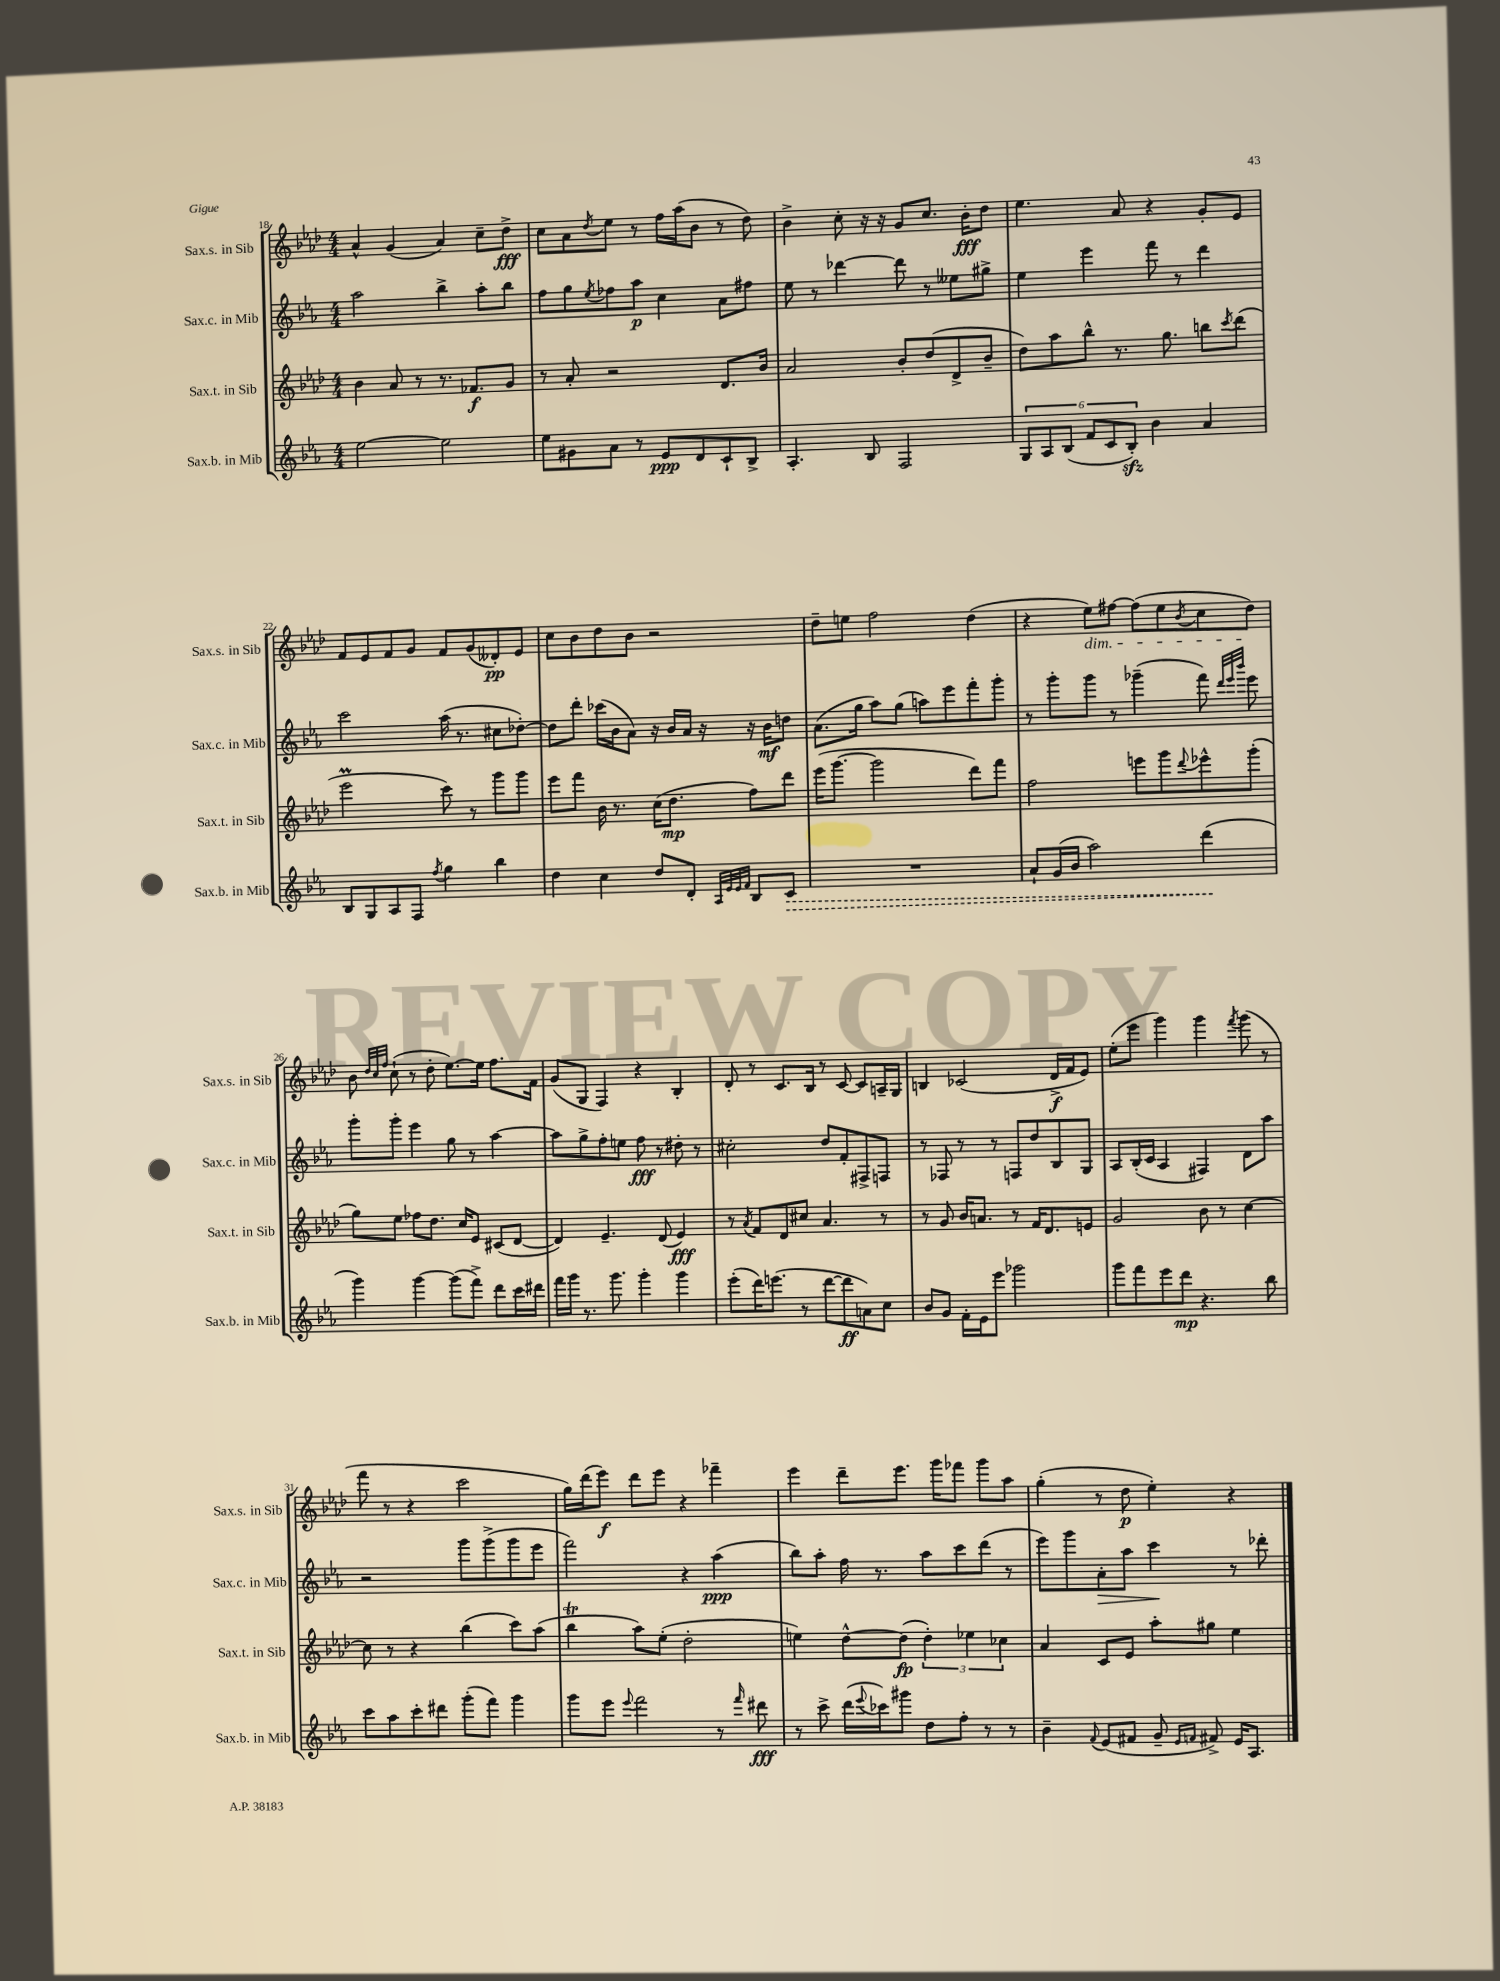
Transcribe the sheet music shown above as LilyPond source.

<<
\new StaffGroup <<
\new Staff = "s0" \with { instrumentName = "Sax.s. in Sib" shortInstrumentName = "Sax.s. in Sib" } {
    \clef treble \key aes \major \numericTimeSignature \time 4/4
    aes'4-^ g'4( aes'4) c''8-- des''8->\fff |
    c''8 aes'8 \acciaccatura { des''8 } ees''8 r8 f''16 aes''16( bes'8 r8 des''8) |
    bes'4-> c''8-. r16 r16 g'8 c''8. bes'16-.\fff des''8 |
    ees''4. aes'8 r4 g'8-. ees'8 |
    f'8 ees'8 f'8 g'8 f'8 g'8( deses'8-.\pp) ees'8 |
    c''8 bes'8 des''8 bes'8 r2 |
    des''8-- e''8 f''2 des''4( |
    r4 ees''8\dim) fis''8~ fis''8( ees''8 \acciaccatura { bes'8 } c''8 des''8\!) |
    bes'8 \grace { des''32 c''32 f''32 } c''8-!( r8 des''8-. ees''8.~) ees''16 f''8. f'16 |
    g'8( g8 f4) r4 bes4-. |
    des'8-. r8 c'8. bes16 r8 c'8~ c'8 a16-- g16 |
    b4 ces'2( des'16->\f f'16 ees'8) |
    ees''8-.( ees'''8 g'''4) g'''4 \acciaccatura { f'''8 } g'''8( r8 |
    f'''8 r8 r4 c'''2 |
    g''16) des'''16( ees'''8\f) des'''8 ees'''8 r4 fes'''4-- |
    ees'''4 des'''8-- ees'''8. g'''16 fes'''8 g'''8 aes''8 |
    g''4-.( r8 des''8\p ees''4-.) r4 \bar "|." |
}
\new Staff = "s1" \with { instrumentName = "Sax.c. in Mib" shortInstrumentName = "Sax.c. in Mib" } {
    \clef treble \key ees \major \numericTimeSignature \time 4/4
    aes''2 bes''4-> aes''8-. bes''8 |
    f''8 g''8 \acciaccatura { ees''8 } fes''8 aes''8\p c''4 aes'8 fis''8 |
    ees''8 r8 des'''4~ des'''8 r8 eeses''8 gis''8-> |
    ees''4 ees'''4 f'''8 r8 d'''4 |
    c'''2 aes''16( r8. cis''8 des''8~-.) |
    des''8 d'''8-. ces'''16( bes'16 aes'8) r16 bes'16 aes'16 r16 r16 bes'16\mf d''8 |
    aes'8.( g''16 aes''8) g''8( a''8) ees'''8 f'''8-. g'''8-. |
    r8 g'''8-. g'''8 r8 ges'''4--( f'''8) \grace { d'''32 ees'''32 bes'''32 } ees'''8 |
    g'''8-. g'''8-. ees'''4 g''8 r8 aes''4~ |
    aes''8 g''8-> f''8-. e''8 f''8\fff r8 dis''8-. r8 |
    cis''2-. d''8 f'8-. fis8-> f8 |
    r8 fes8 r8 r8 f8 d''8 bes8 g8 |
    aes8 bes16-.( c'16 aes4 fis4) d'8 aes''8 |
    r2 g'''8 g'''8->( g'''8 ees'''8 |
    f'''2) r4 aes''4\ppp( |
    bes''8) aes''8-. f''16 r8. aes''8 c'''8 d'''8( r8 |
    ees'''8) g'''8 aes'8-.\> aes''8 c'''4\! r8 des'''8-. \bar "|." |
}
\new Staff = "s2" \with { instrumentName = "Sax.t. in Sib" shortInstrumentName = "Sax.t. in Sib" } {
    \clef treble \key aes \major \numericTimeSignature \time 4/4
    bes'4 aes'8 r8 r8. fes'8.\f g'8 |
    r8 aes'8-. r2 des'8. bes'16 |
    aes'2 bes'8-. des''8( des'8-> bes'8-- |
    des''8) aes''8 bes''8-^ r8. g''8. b''8 \acciaccatura { c'''8 } des'''8( |
    ees'''2\prall c'''8) r8 g'''8 g'''8 |
    ees'''8 f'''8 bes'16 r8. c''16( des''8.\mp f''8) des'''8 |
    ees'''16( g'''8.~ g'''2 des'''8) f'''8 |
    f''2 e'''8 g'''8 \appoggiatura { des'''8 } ees'''8-^ g'''8-.( |
    g''8) ees''8 fes''8 des''8. c''16 ees'8 cis'8( des'8~ |
    des'4) ees'4.-- des'8( ees'4\fff) |
    r8 \acciaccatura { aes'8 } f'8 des'8 cis''8 aes'4. r8 |
    r8 g'8 bes'16 a'8. r8 f'16 des'8. e'8 |
    g'2 bes'8 r8 c''4~ |
    c''8 r8 r4 bes''4( c'''8) aes''8( |
    bes''4\trill aes''8) ees''8-.( des''2-. |
    e''4) des''8~-^ des''8\fp( \tuplet 3/2 { des''4-.) ees''4 ces''4 } |
    aes'4 c'8 ees'8 aes''8-. gis''8 ees''4 \bar "|." |
}
\new Staff = "s3" \with { instrumentName = "Sax.b. in Mib" shortInstrumentName = "Sax.b. in Mib" } {
    \clef treble \key ees \major \numericTimeSignature \time 4/4
    ees''2~ ees''2 |
    ees''8 gis'8 aes'8 r8 ees'8\ppp d'8 c'8-! bes8-> |
    aes4.-. bes8 f2 |
    \tuplet 6/4 { g8 aes8 bes8( f'8 c'8 bes8-.\sfz) } bes'4 aes'4 |
    bes8 g8 aes8 f8 \acciaccatura { f''8 } g''4 bes''4 |
    d''4 c''4 d''8 d'8-. \grace { aes32 ees'32 ees'32 f'32 } bes8 \once \override Hairpin.style = #'dashed-line c'8\> |
    R1 |
    aes'8-! g'16( bes'16 aes''2) d'''4\!( |
    g'''4) g'''4~ g'''8( f'''8->) d'''8 c'''16 dis'''16 |
    f'''16 g'''16 r8. g'''8. g'''4-. g'''4 |
    ees'''8-.( d'''16) e'''8.( r8 d'''8~ d'''8\ff a'8) c''8 |
    bes'8 g'8 f'16-. ees'16 ees'''8 ges'''2 |
    g'''8 f'''8 ees'''8 d'''8\mp r4. bes''8 |
    c'''8 aes''8 c'''8-. dis'''8 g'''8-.( f'''8) g'''4 |
    g'''8 ees'''8 \appoggiatura { ees'''8 } f'''2 r8 \grace { f'''16 } dis'''8\fff |
    r8 c'''8-> d'''16( \appoggiatura { ees'''8 } ces'''16) gis'''8 d''8 f''8-. r8 r8 |
    bes'4-- \appoggiatura { f'8 } ees'8( fis'8 g'8-- \grace { ees'16 f'16 } fis'8->) ees'16 aes8. \bar "|." |
}
>>
>>
\layout { \context { \Score currentBarNumber = #18 } }
